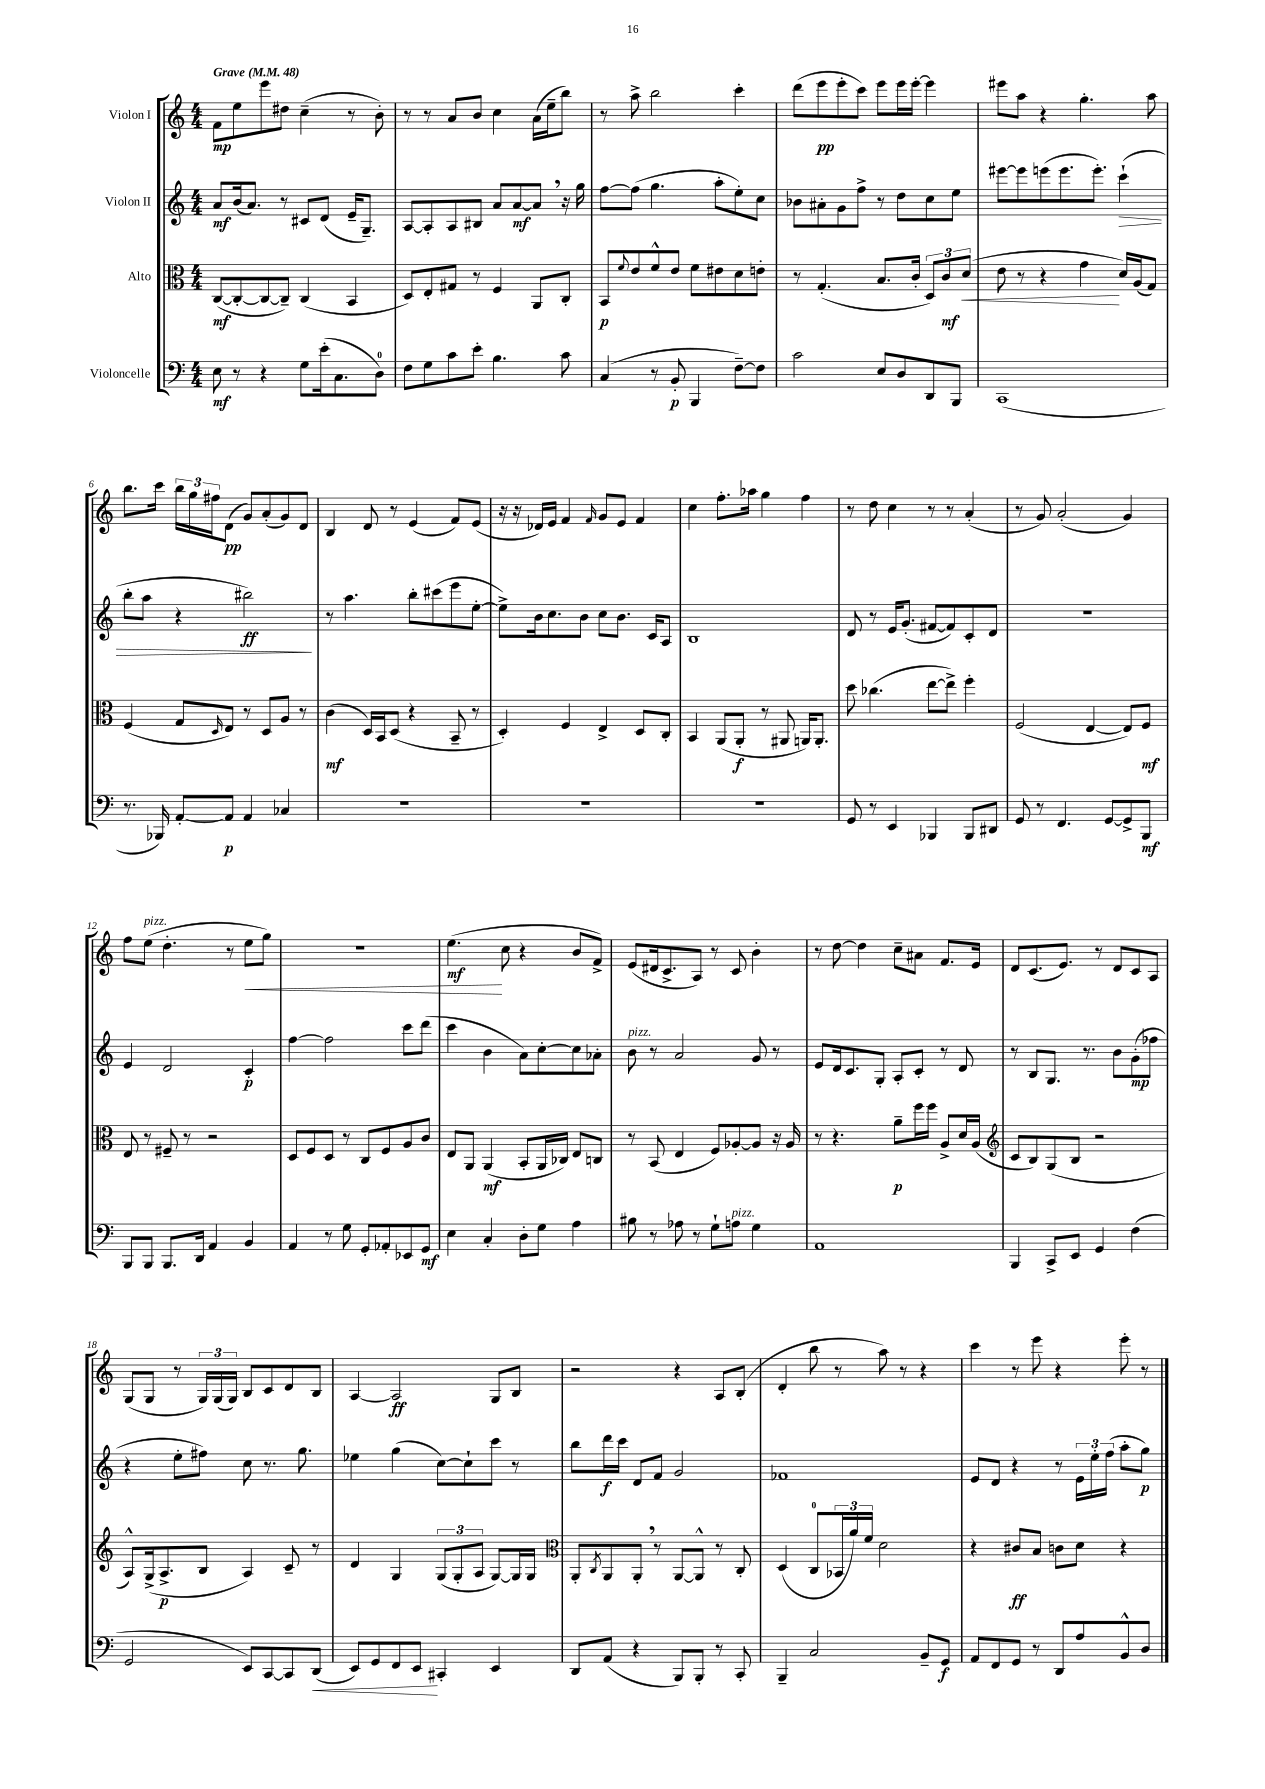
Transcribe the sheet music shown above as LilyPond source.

<<
\new StaffGroup <<
\new Staff = "s0" \with { instrumentName = "Violon I" } {
    \clef treble \key c \major \numericTimeSignature \time 4/4 \tempo "Grave" 4 = 48
    f'8\mp e''8 e'''8 dis''8 c''4--( r8 b'8-.) |
    r8 r8 a'8 b'8 c''4 a'16( e''16-- b''8) |
    r8 a''8-> b''2 c'''4-. |
    d'''8( e'''8\pp e'''8-. c'''8) e'''8 e'''16 e'''16~-. e'''4 |
    eis'''8 a''8 r4 g''4.-. a''8 |
    b''8. c'''16 \tuplet 3/2 { b''16 g''16 fis''16 } d'8\pp( g'8) a'8-.( g'8) d'8 |
    b4 d'8 r8 e'4( f'8) e'8( |
    r16 r16 des'16) e'16 f'4 \grace { f'16 } g'8 e'8 f'4 |
    c''4 f''8.-. aes''16 g''4 f''4 |
    r8 d''8 c''4 r8 r8 a'4-.( |
    r8 g'8) a'2-.( g'4) |
    f''8 e''8^\markup { \italic "pizz." }( d''4.-. r8 e''8\< g''8) |
    r1 |
    e''4.\mf\!( c''8 r4 b'8 f'8->) |
    e'8( dis'16 c'8.-> a8) r8 c'8 b'4-. |
    r8 d''8~ d''4 c''8-- ais'8 f'8. e'16 |
    d'8 c'8.( e'8.) r8 d'8 c'8 a8 |
    g8( g8 r8 \tuplet 3/2 { g16) g16( g16) } b8 c'8 d'8 b8 |
    a4~ a2\ff g8 b8 |
    r2 r4 a8 b8-.( |
    d'4-. b''8 r8 a''8) r8 r4 |
    c'''4 r8 e'''8 r4 e'''8-. r8 \bar "|." |
}
\new Staff = "s1" \with { instrumentName = "Violon II" } {
    \clef treble \key c \major \numericTimeSignature \time 4/4
    a'8\mf b'16( a'8.) r8 cis'8 d'8( e'16-- g8.--) |
    a8~ a8-. a8 bis8 a'8 a'8~\mf a'8 \breathe r16 g''16 |
    f''8~ f''8( g''4. a''8-. e''8-.) c''8 |
    bes'8 ais'8-. g'8 f''8-> r8 d''8 c''8 e''8 |
    eis'''8~ eis'''8 e'''8( e'''8. e'''8.-.) c'''4-!\>( |
    b''8-. a''8 r4 bis''2\ff\!) |
    r8 a''4. b''8-. cis'''8( e'''8 e''8~-. |
    e''8->) b'16 c''8. b'8 c''8 b'8. c'16 a8 |
    b1 |
    d'8 r8 e'16 g'8.-.( fis'8~ fis'8) c'8-. d'8 |
    R1 |
    e'4 d'2 c'4-.\p |
    f''4~ f''2 c'''8 d'''8( |
    c'''4 b'4 a'8) c''8~-. c''8 aes'8-. |
    b'8^\markup { \italic "pizz." } r8 a'2 g'8 r8 |
    e'8 d'16 c'8. g8-. a8-. c'8-. r8 d'8 |
    r8 b8 g8. r8. b'8 g'8-.\mp( fes''8 |
    r4 e''8-. fis''8) c''8 r8. g''8. |
    ees''4 g''4( c''8~) c''8-! c'''8 r8 |
    b''8 d'''16\f c'''16 d'8 f'8 g'2 |
    fes'1 |
    e'8 d'8 r4 r8 \tuplet 3/2 { e'16 e''16-. f''16( } a''8-. g''8\p) \bar "|." |
}
\new Staff = "s2" \with { instrumentName = "Alto" } {
    \clef alto \key c \major \numericTimeSignature \time 4/4
    c8~\mf( c8~-. c8~ c8--) c4( b,4 |
    d8) e8-. gis8 r8 f4 a,8 c8-. |
    b,8\p \appoggiatura { f'8 } e'8 f'8-^ e'8 f'8 eis'8 d'8 e'8-. |
    r8 g4.-.( b8. c'16-. \tuplet 3/2 { d8) c'8\mf\< d'8( } |
    e'8 r8 r4 g'4\! d'16) a16( g8) |
    f4( g8 \grace { d16 } e8) r8 d8 a8 r8 |
    c'4\mf( d16) b,16 d8( r4 b,8-- r8 |
    d4-.) f4 e4-> d8 c8-. |
    b,4 a,8( a,8-.\f r8 ais,8 a,16) a,8.-. |
    d''8 ces''4.( e''8~ e''8->) f''4-. |
    f2( e4~ e8) f8\mf |
    e8 r8 fis8-- r8 r2 |
    d8 f8 d8 r8 c8 f8 a8 c'8 |
    e8 a,8 a,4\mf( b,8-. a,16 ces16) e8 c8 |
    r8 b,8( e4 f8) aes8~-. aes8 r16 aes16 |
    r8 r4. a'8--\p f''16 f''16 a8-> d'16 a16( |
    \clef treble c'8 b8) g8( b8 r2 |
    a8-^) g16->( a8.->\p b8 a4) c'8-- r8 |
    d'4 g4 \tuplet 3/2 { g8( g8-. a8 } g8~) g16 g16 |
    \clef alto a,8-. \acciaccatura { c8 } a,8 a,8-. \breathe r8 a,8~ a,8-^ r8 c8-. |
    d4( c8-0 \tuplet 3/2 { bes,16 a'16) f'16 } d'2 |
    r4 cis'8\ff b8 c'8 d'8 r4 \bar "|." |
}
\new Staff = "s3" \with { instrumentName = "Violoncelle" } {
    \clef bass \key c \major \numericTimeSignature \time 4/4
    e8\mf r8 r4 g8 e'16-.( c8. d8-0) |
    f8 g8 c'8 e'8-. b4. c'8 |
    c4( r8 b,8-.\p b,,4 f8~--) f8 |
    c'2 e8 d8 d,8 b,,8 |
    c,1( |
    r8. bes,,16) a,8~-. a,8\p a,4 ces4 |
    R1 |
    R1 |
    R1 |
    g,8 r8 e,4 bes,,4 bes,,8 dis,8 |
    g,8 r8 f,4. g,8~ g,8-> b,,8\mf |
    b,,8 b,,8 b,,8. d,16 a,4 b,4 |
    a,4 r8 g8 g,8-. aes,8-. ees,8 g,8\mf |
    e4 c4-. d8-. g8 a4 |
    bis8 r8 aes8 r8 g8-! a8^\markup { \italic "pizz." } g4 |
    a,1 |
    b,,4 c,8-> e,8 g,4 f4( |
    g,2 e,8) c,8~ c,8 d,8\<( |
    e,8) g,8 f,8 e,8\! cis,4-. e,4 |
    d,8 a,8( r4 b,,8) b,,8-. r8 c,8-. |
    b,,4-- c2 b,8-- g,8\f |
    a,8 f,8 g,8 r8 d,8 a8 b,8-^ d8 \bar "|." |
}
>>
>>
